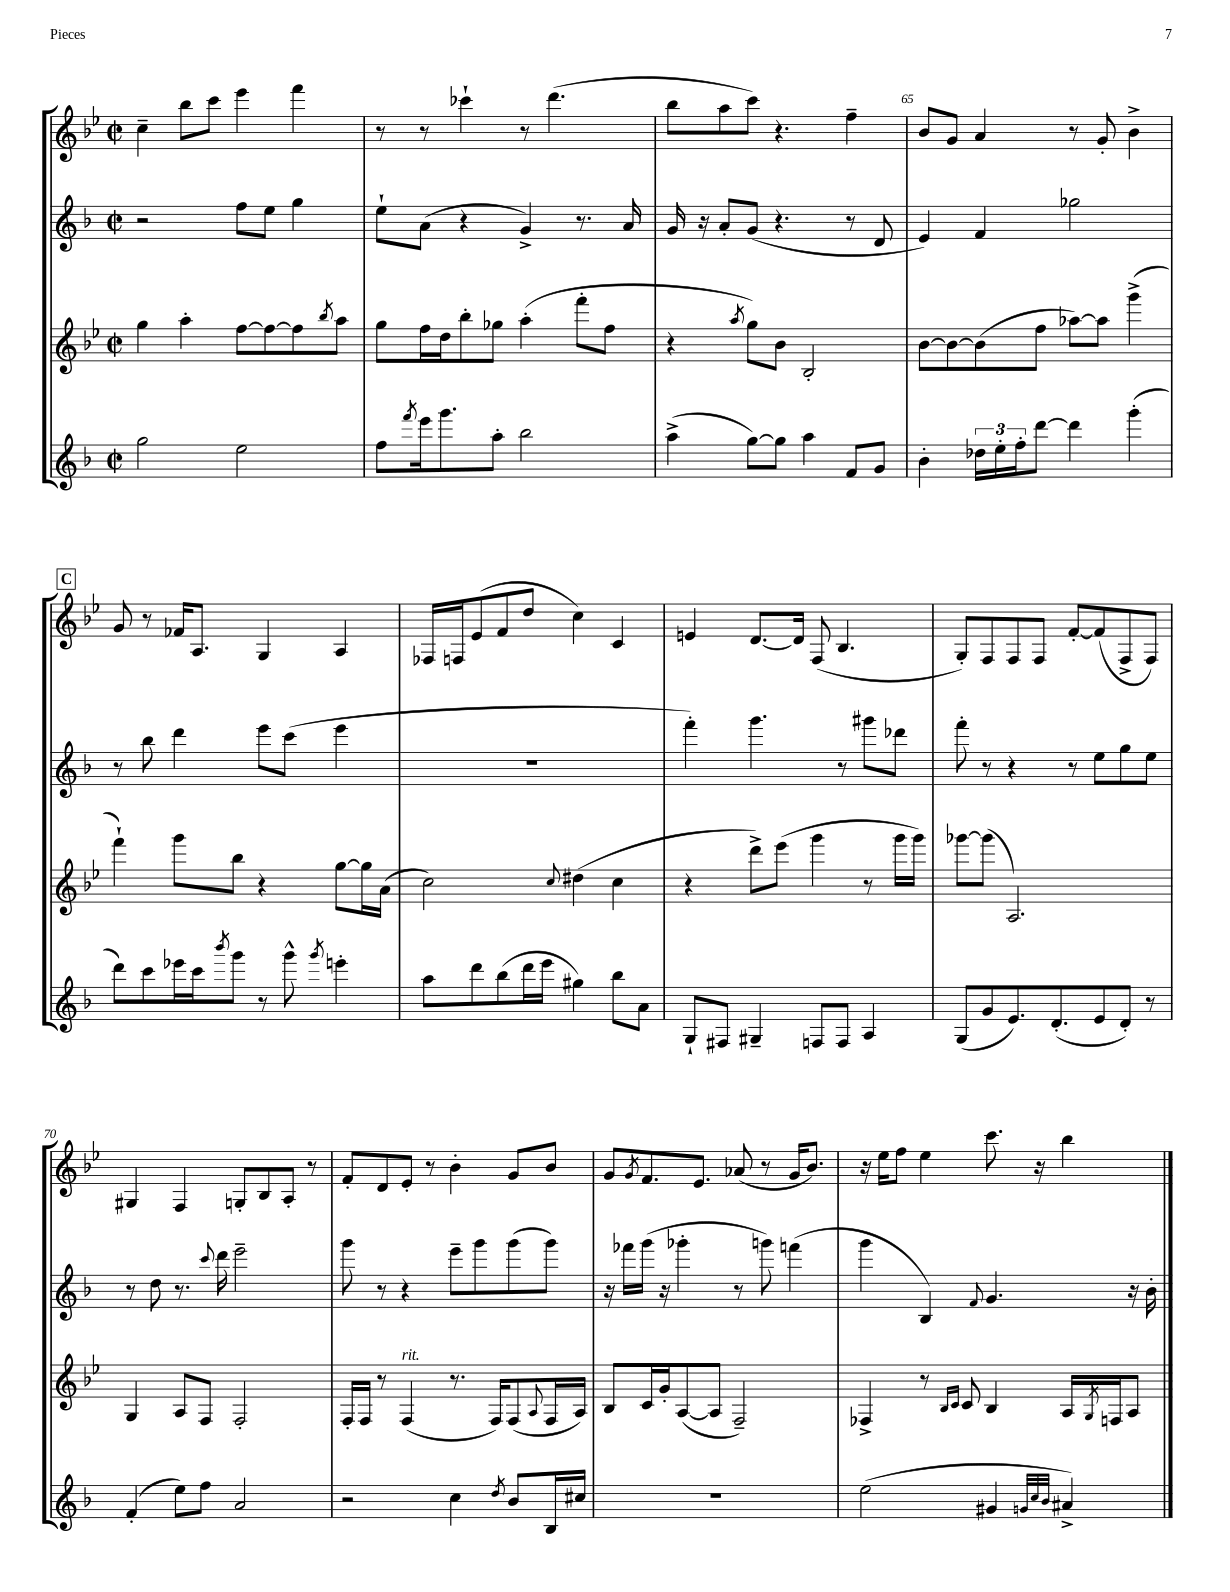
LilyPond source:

<<
\new StaffGroup <<
\new Staff = "s0" {
    \clef treble \key bes \major \defaultTimeSignature \time 2/2
    c''4-- bes''8 c'''8 ees'''4 f'''4 |
    r8 r8 ces'''4-! r8 d'''4.( |
    bes''8 a''8 c'''8) r4. f''4-- |
    bes'8 g'8 a'4 r8 g'8-. bes'4-> |
    \mark \markup { \box "C" } g'8 r8 fes'16 a8. g4 a4 |
    fes16 f16 ees'8( f'8 d''8 c''4) c'4 |
    e'4 d'8.~ d'16 f8( bes4. |
    g8-.) f8 f8 f8 f'8~-. f'8( f8-> f8) |
    gis4 f4 g8-. bes8 a8-. r8 |
    f'8-. d'8 ees'8-. r8 bes'4-. g'8 bes'8 |
    g'8 \acciaccatura { g'8 } f'8. ees'8. aes'8( r8 g'16 bes'8.) |
    r16 ees''16 f''8 ees''4 c'''8. r16 bes''4 \bar "|." |
}
\new Staff = "s1" {
    \clef treble \key f \major \defaultTimeSignature \time 2/2
    r2 f''8 e''8 g''4 |
    e''8-! a'8( r4 g'4->) r8. a'16 |
    g'16 r16 a'8-. g'8( r4. r8 d'8 |
    e'4) f'4 ges''2 |
    \mark \markup { \box "C" } r8 bes''8 d'''4 e'''8 c'''8( e'''4 |
    R1 |
    f'''4-.) g'''4. r8 gis'''8 des'''8 |
    f'''8-. r8 r4 r8 e''8 g''8 e''8 |
    r8 d''8 r8. \appoggiatura { c'''8 } d'''16 e'''2-- |
    g'''8 r8 r4 e'''8-- g'''8 g'''8( g'''8) |
    r16 fes'''16 g'''16( r16 ges'''4-. r8 g'''8) f'''4( |
    g'''4 bes4) \appoggiatura { f'8 } g'4. r16 bes'16-. \bar "|." |
}
\new Staff = "s2" {
    \clef treble \key bes \major \defaultTimeSignature \time 2/2
    g''4 a''4-. f''8~ f''8~ f''8 \acciaccatura { bes''8 } a''8 |
    g''8 f''16 d''16 bes''8-. ges''8 a''4-.( f'''8-. f''8 |
    r4 \acciaccatura { a''8 } g''8) bes'8 bes2-. |
    bes'8~ bes'8~ bes'8( f''8 aes''8~) aes''8 g'''4->( |
    \mark \markup { \box "C" } f'''4-!) g'''8 bes''8 r4 g''8~ g''16 a'16( |
    c''2) \appoggiatura { c''8 } dis''4( c''4 |
    r4 d'''8->) ees'''8( g'''4 r8 g'''16 g'''16) |
    ges'''8~ ges'''8( a2.) |
    g4 a8 f8 f2-. |
    f16-. f16 r8 f4^\markup { \italic "rit." }( r8. f16) f8( \appoggiatura { a8 } f16 a16) |
    bes8 c'16 g'16-. a8~( a8 f2--) |
    fes4-> r8 \grace { bes16 c'16 } c'8 bes4 a16 \acciaccatura { g8 } f16 a8 \bar "|." |
}
\new Staff = "s3" {
    \clef treble \key f \major \defaultTimeSignature \time 2/2
    g''2 e''2 |
    f''8 \acciaccatura { f'''8 } e'''16 g'''8. a''8-. bes''2 |
    a''4->( g''8~) g''8 a''4 f'8 g'8 |
    bes'4-. \tuplet 3/2 { des''16 e''16-. f''16-. } d'''8~ d'''4 g'''4-.( |
    \mark \markup { \box "C" } d'''8) c'''8 ees'''16 c'''16 \acciaccatura { bes'''8 } g'''8 r8 g'''8-^ \acciaccatura { g'''8 } e'''4-. |
    a''8 d'''8 bes''8( d'''16 e'''16 gis''4) bes''8 a'8 |
    g8-! fis8 gis4-- f8 f8 a4 |
    g8( g'8 e'8.) d'8.-.( e'8 d'8-.) r8 |
    f'4-.( e''8) f''8 a'2 |
    r2 c''4 \acciaccatura { d''8 } bes'8 bes16 cis''16 |
    R1 |
    e''2( gis'4 \grace { g'32 c''32 bes'32 } ais'4->) \bar "|." |
}
>>
>>
\layout { \context { \Score currentBarNumber = #62 \override BarNumber.break-visibility = ##(#f #t #t) barNumberVisibility = #(every-nth-bar-number-visible 5) } }
